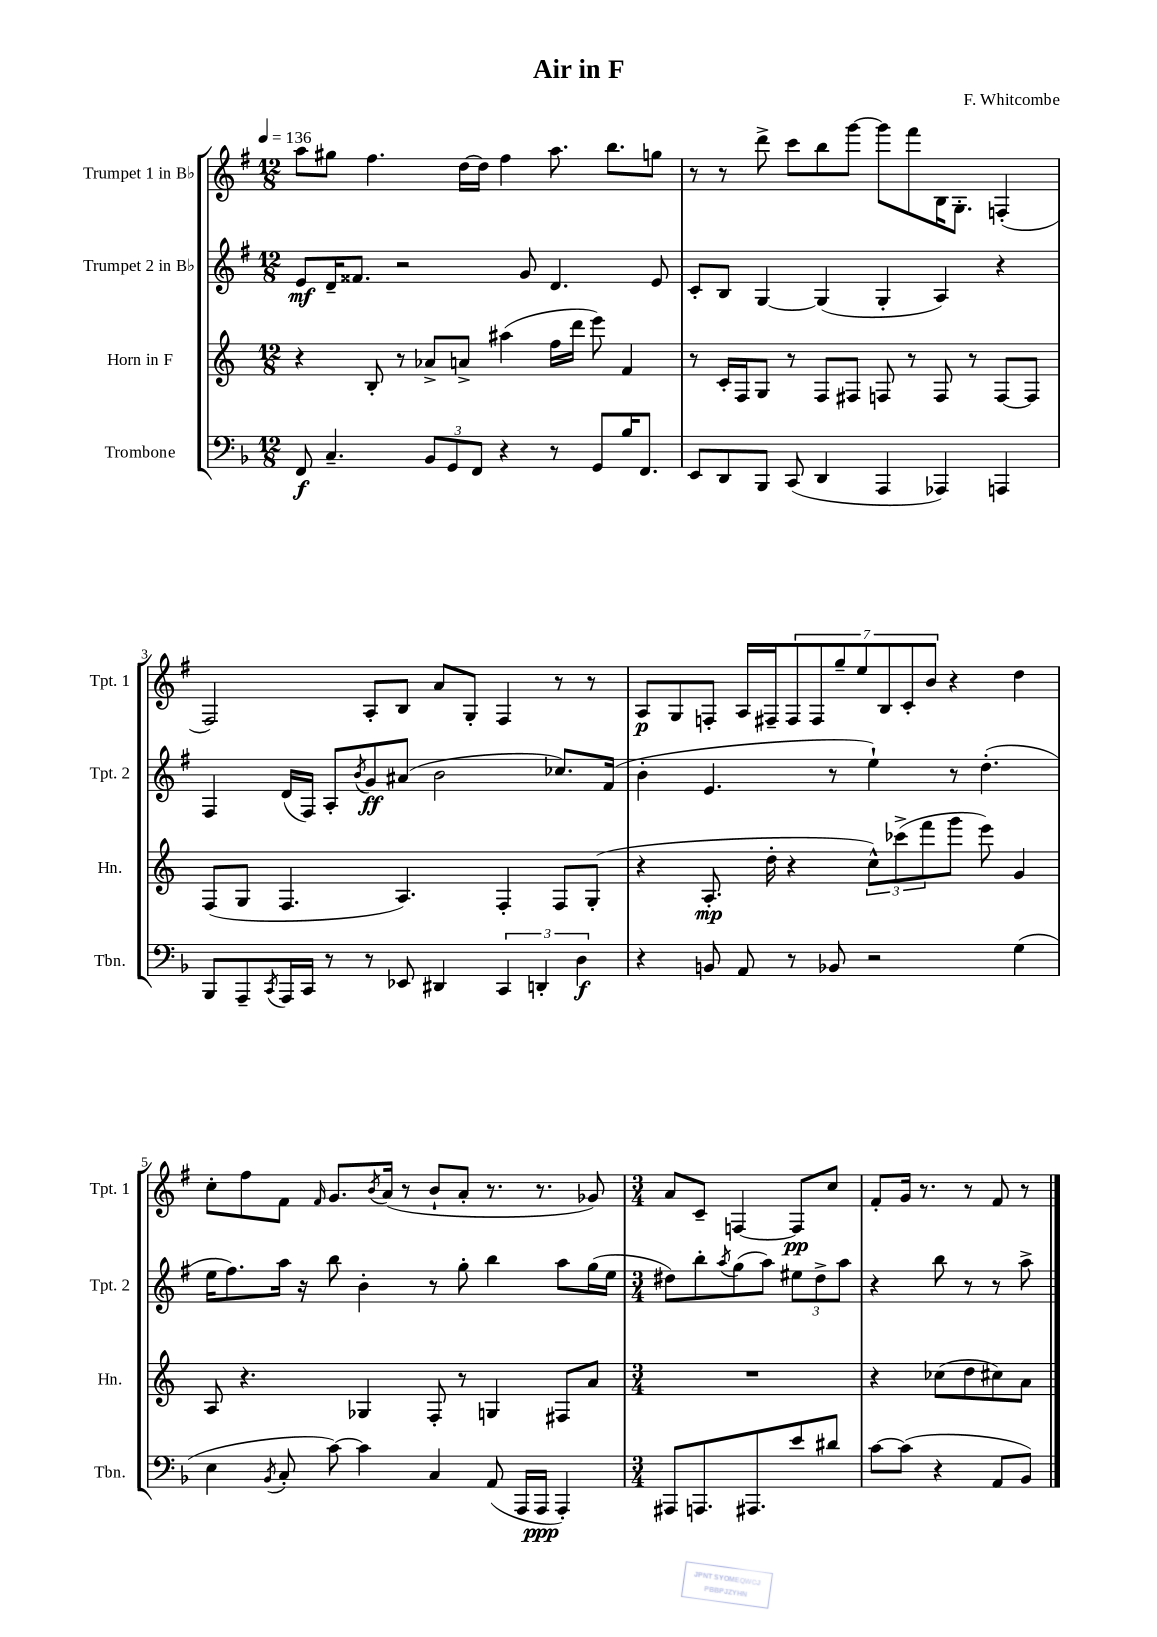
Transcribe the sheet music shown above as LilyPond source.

\header { title = "Air in F" composer = "F. Whitcombe" }
<<
\new StaffGroup <<
\new Staff = "s0" \with { instrumentName = "Trumpet 1 in Bb" shortInstrumentName = "Tpt. 1" } {
    \clef treble \key g \major \numericTimeSignature \time 12/8 \tempo 4 = 136
    a''8 gis''8 fis''4. d''16~ d''16 fis''4 a''8. b''8. g''8 |
    r8 r8 d'''8-> c'''8 b''8 g'''8~ g'''8 fis'''8 b16 g8.-. f4-.( |
    fis2) a8-. b8 a'8 g8-. fis4 r8 r8 |
    a8\p g8 f8-. a16 fis16-- \tuplet 7/4 { fis8 fis8 g''8-- e''8 b8 c'8-. b'8 } r4 d''4 |
    c''8-. fis''8 fis'8 \grace { fis'16 } g'8. \acciaccatura { b'8 } a'16( r8 b'8-! a'8-. r8. r8. ges'8) |
    \numericTimeSignature \time 3/4 a'8 c'8-- f4~ f8\pp c''8 |
    fis'8-. g'16 r8. r8 fis'8 r8 \bar "|." |
}
\new Staff = "s1" \with { instrumentName = "Trumpet 2 in Bb" shortInstrumentName = "Tpt. 2" } {
    \clef treble \key g \major \numericTimeSignature \time 12/8
    e'8\mf d'16-- fisis'8. r2 g'8 d'4. e'8 |
    c'8-. b8 g4~ g4( g4-. a4) r4 |
    fis4 d'16( fis16) a8-. \acciaccatura { b'8 } g'8\ff ais'8( b'2 ces''8.) fis'16( |
    b'4-. e'4. r8 e''4-!) r8 d''4.-.( |
    e''16 fis''8.) a''16 r16 b''8 b'4-. r8 g''8-. b''4 a''8 g''16( e''16 |
    \numericTimeSignature \time 3/4 dis''8) b''8-. \acciaccatura { a''8 } g''8( a''8) \tuplet 3/2 { eis''8 dis''8-> a''8 } |
    r4 b''8 r8 r8 a''8-> \bar "|." |
}
\new Staff = "s2" \with { instrumentName = "Horn in F" shortInstrumentName = "Hn." } {
    \clef treble \key c \major \numericTimeSignature \time 12/8
    r4 b8-. r8 aes'8-> a'8-> ais''4( f''16 d'''16 e'''8) f'4 |
    r8 c'16-. f16 g8 r8 f8 fis8 f8 r8 f8 r8 f8~ f8 |
    f8( g8 f4. a4.) f4-. f8 g8-.( |
    r4 a8.-.\mp d''16-. r4 \tuplet 3/2 { c''8-^) ces'''8->( f'''8 } g'''8 e'''8) g'4 |
    a8 r4. ges4 f8-. r8 g4 fis8 a'8 |
    \numericTimeSignature \time 3/4 R2. |
    r4 ces''8( d''8 cis''8) a'8 \bar "|." |
}
\new Staff = "s3" \with { instrumentName = "Trombone" shortInstrumentName = "Tbn." } {
    \clef bass \key f \major \numericTimeSignature \time 12/8
    f,8\f c4.-- \tuplet 3/2 { bes,8 g,8 f,8 } r4 r8 g,8 bes16 f,8. |
    e,8 d,8 bes,,8 c,8( d,4 a,,4 aes,,4) a,,4 |
    bes,,8 a,,8-- \acciaccatura { c,8 } a,,16 c,16 r8 r8 ees,8 dis,4 \tuplet 3/2 { c,4 d,4-. d4\f } |
    r4 b,8 a,8 r8 bes,8 r2 g4( |
    e4 \acciaccatura { bes,8 } c8-. c'8~) c'4 c4 a,8( a,,16 a,,16\ppp a,,4-.) |
    \numericTimeSignature \time 3/4 ais,,8 a,,8. ais,,8. e'8 dis'8 |
    c'8~ c'8( r4 a,8 bes,8) \bar "|." |
}
>>
>>
